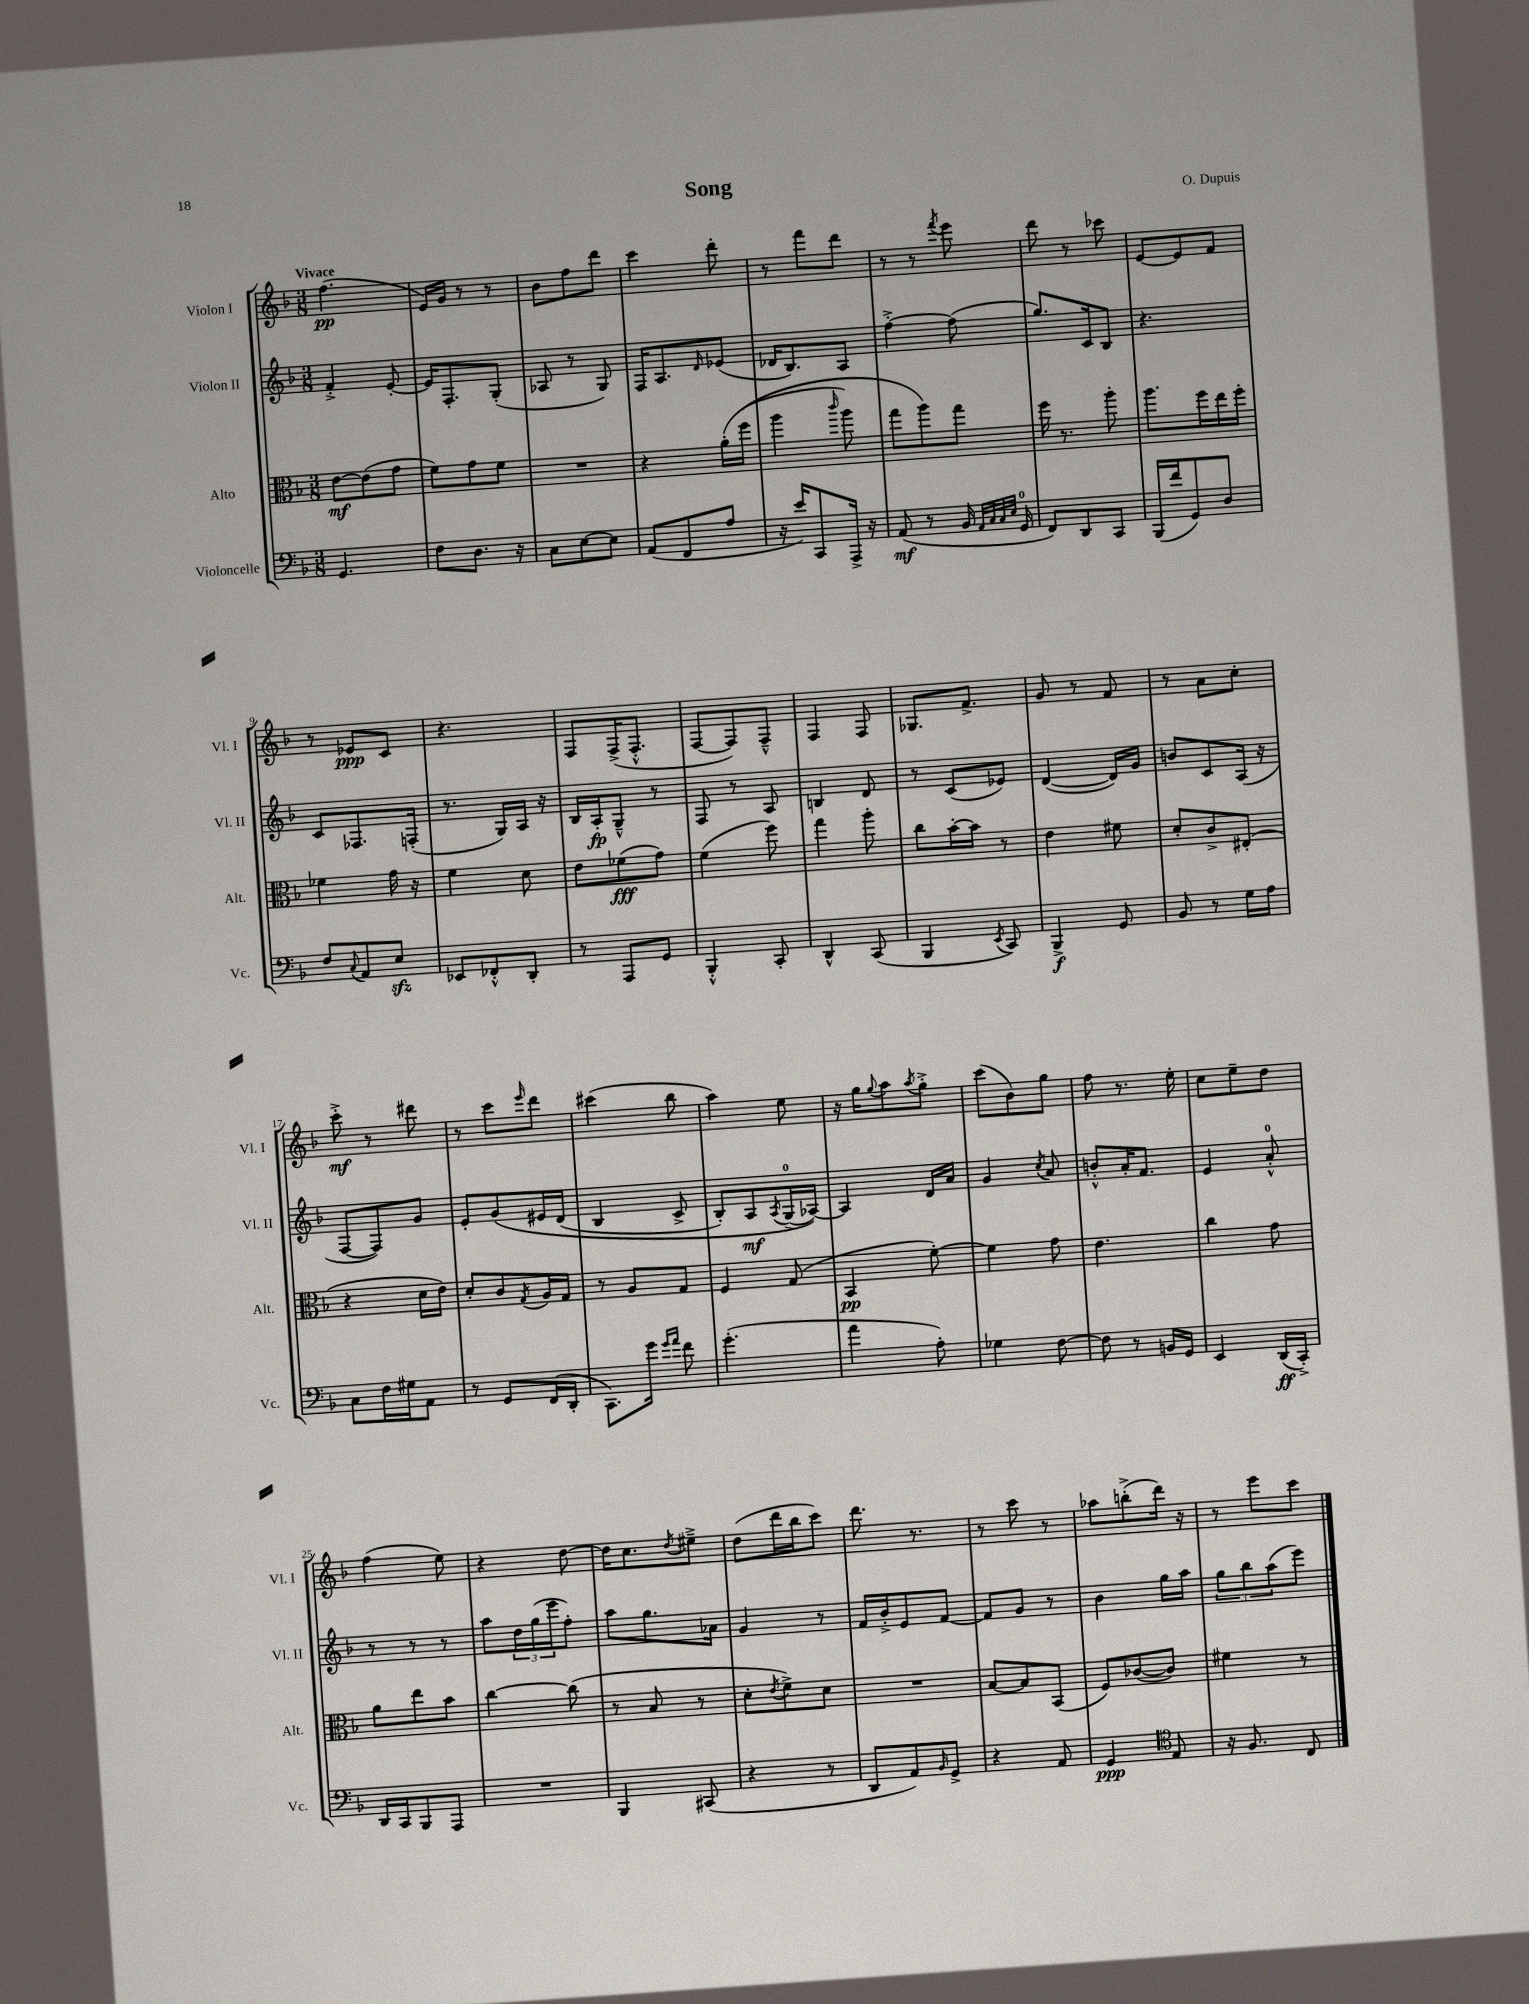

**kern	**dynam	**kern	**dynam	**kern	**dynam	**kern	**dynam
*part4	*part4	*part3	*part3	*part2	*part2	*part1	*part1
*staff4	*staff4	*staff3	*staff3	*staff2	*staff2	*staff1	*staff1
*I"Violoncelle	*	*I"Alto	*	*I"Violon II	*	*I"Violon I	*
*I'Vc.	*	*I'Alt.	*	*I'Vl. II	*	*I'Vl. I	*
*clefF4	*	*clefC3	*	*clefG2	*	*clefG2	*
*k[b-]	*	*k[b-]	*	*k[b-]	*	*k[b-]	*
*M3/8	*	*M3/8	*	*M3/8	*	*M3/8	*
=1	=1	=1	=1	=1	=1	=1	=1
!	!	!	!	!	!	!LO:TX:a:B:t=Vivace	!
4.GG/	.	[8e\L	mf	4f'^/	.	(4.ff\	pp
.	.	(8e\]	.	.	.	.	.
.	.	8g\J	.	[8e'/	.	.	.
=2	=2	=2	=2	=2	=2	=2	=2
8F\L	.	8f\L)	.	16e/KL]	.	16e/LL)	.
.	.	.	.	8.F'/	.	16g/JJ	.
8.D\J	.	8g\	.	.	.	8r	.
.	.	8f\J	.	(8G'/J	.	8r	.
16r	.	.	.	.	.	.	.
=3	=3	=3	=3	=3	=3	=3	=3
8C\L	.	4.r	.	8A-X/	.	8b-\L	.
[8E\	.	.	.	8r	.	8ff\	.
8E\J]	.	.	.	8G/)	.	8ddd\J	.
=4	=4	=4	=4	=4	=4	=4	=4
(8AA/L	.	4r	.	16F/KL	.	4ccc\	.
.	.	.	.	8.A/	.	.	.
8FF/	.	.	.	.	.	.	.
.	.	.	.	16qqd/	.	.	.
8A/J	.	(16a'\LL	.	(8e-X/J	.	8ddd'\	.
.	.	(16ff\JJ	.	.	.	.	.
=5	=5	=5	=5	=5	=5	=5	=5
16r	.	4aa\	.	16d-X/KL	.	8r	.
16e/KL)	.	.	.	8.B-/)	.	.	.
8CC/	.	.	.	.	.	8fff\L	.
.	.	16qqccc/	.	.	.	.	.
16AAA^/Jk	.	8aa\)	.	8A/J	.	8ddd\J	.
16r	.	.	.	.	.	.	.
=6	=6	=6	=6	=6	=6	=6	=6
(8AA/	mf	8gg\L	.	[4ff'^\	.	8r	.
8r	.	8aa\)	.	.	.	8r	.
.	.	.	.	.	.	8qfff/	.
16BB-/	.	8gg\J	.	(8ff\]	.	8eee\	.
32qqAA/LLL	.	.	.	.	.	.	.
32qqC/	.	.	.	.	.	.	.
32qqC/	.	.	.	.	.	.	.
32qqE/JJJ	.	.	.	.	.	.	.
16GG/	.	.	.	.	.	.	.
=7	=7	=7	=7	=7	=7	=7	=7
8FF/L)	.	16ff\	.	8.gg/L)	.	8ddd\	.
.	.	8.r	.	.	.	.	.
8DD/	.	.	.	.	.	8r	.
.	.	.	.	16c/k	.	.	.
8CC/J	.	8aa'\	.	8B-/J	.	8ccc-X\	.
=8	=8	=8	=8	=8	=8	=8	=8
(16BBB-/LL	.	8.aa\L	.	4.r	.	[8e/L	.
16f/J	.	.	.	.	.	.	.
8GG/)	.	.	.	.	.	8e/]	.
.	.	16ff\L	.	.	.	.	.
8D/J	.	16ee\	.	.	.	8f/J	.
.	.	16ff'\JJ	.	.	.	.	.
!!LO:LB:g=z
=9	=9	=9	=9	=9	=9	=9	=9
8F/L	.	4f-X\	.	8c/L	.	8r	.
8qqC/	.	.	.	.	.	.	.
8AA/	.	.	.	8.F-X/	.	8e-X/L	ppp
8Ezz/J	.	16g\	.	.	.	8c/J	.
.	.	16r	.	(16Fn'/Jk	.	.	.
=10	=10	=10	=10	=10	=10	=10	=10
8EE-X/L	.	4f\	.	8.r	.	4.r	.
8FF-X'^^/	.	.	.	.	.	.	.
.	.	.	.	16G/LL)	.	.	.
8DD'/J	.	8d\	.	16A/JJ	.	.	.
.	.	.	.	16r	.	.	.
=11	=11	=11	=11	=11	=11	=11	=11
8r	.	8e\L	.	16B-/LL	.	8F/L	.
.	.	.	.	16A'/J	fp	.	.
8AAA/L	.	(8f-X\	fff	8G~^^/J	.	(16F^/K	.
.	.	.	.	.	.	8.F'^^/J	.
8GG/J	.	8g\J)	.	8r	.	.	.
=12	=12	=12	=12	=12	=12	=12	=12
4BBB-'^^/	.	(4f\	.	8F/	.	[8F/L	.
.	.	.	.	8r	.	8F/])	.
8CC'/	.	8ff\)	.	8A/	.	8F~^^/J	.
=13	=13	=13	=13	=13	=13	=13	=13
4DD^^/	.	4gg\	.	4Bn/	.	4F/	.
(8CC/	.	8aa'\	.	8d/	.	8F/	.
=14	=14	=14	=14	=14	=14	=14	=14
4BBB-/	.	8cc\L	.	8r	.	8.G-X/L	.
.	.	[16b-'\L	.	(8c/L	.	.	.
.	.	16b-\JJ]	.	.	.	8.f^/J	.
8qEE/	.	.	.	.	.	.	.
8CC/)	.	8r	.	8e-X/J)	.	.	.
=15	=15	=15	=15	=15	=15	=15	=15
4BBB-^/	f	4e\	.	([4d/	.	8g/	.
.	.	.	.	.	.	8r	.
8GG/	.	8f#X\	.	16d/LL])	.	8f/	.
.	.	.	.	16g/JJ	.	.	.
=16	=16	=16	=16	=16	=16	=16	=16
8BB-/	.	8d'/L	.	8bn/L	.	8r	.
8r	.	8c^/	.	8c/	.	8a\L	.
16G\LL	.	(8E#X'/J	.	(16A/Jk	.	8cc'\J	.
16A\JJ	.	.	.	16r	.	.	.
!!LO:LB:g=z
=17	=17	=17	=17	=17	=17	=17	=17
8C\L	.	4r	.	[8F/L	.	8ccc'^\	mf
16F\L	.	.	.	8F/])	.	8r	.
16G#X\J	.	.	.	.	.	.	.
8AA\J	.	16d\LL	.	8g/J	.	8ddd#X\	.
.	.	16e\JJ)	.	.	.	.	.
=18	=18	=18	=18	=18	=18	=18	=18
8r	.	8d'/L	.	8e'/L	.	8r	.
8GG/L	.	8c/	.	(8g/	.	8ccc\L	.
.	.	8qG/	.	.	.	16qqeee/	.
(16FF/L	.	16A/L	.	16e#X/L	.	8ddd\J	.
16DD'/JJ	.	16G/JJ	.	(16d/JJ	.	.	.
=19	=19	=19	=19	=19	=19	=19	=19
8.CC\L)	.	8r	.	4B-/	.	(4ccc#X\	.
.	.	8A/L	.	.	.	.	.
16g\Jk	.	.	.	.	.	.	.
16qqg/LL	.	.	.	.	.	.	.
16qqa/JJ	.	.	.	.	.	.	.
8f\	.	8G/J	.	8c^/	.	8bb-\	.
=20	=20	=20	=20	=20	=20	=20	=20
(4.g'\	.	4F/	.	8B-'/L)	.	4aa\)	.
.	.	.	.	8A/	mf	.	.
.	.	.	.	8qA/	.	.	.
.	.	(8G/	.	(16G^/L	.	8ee\	.
.	.	.	.	[16A-X/JJ))	.	.	.
=21	=21	=21	=21	=21	=21	=21	=21
4a\	.	4BB-/	pp	4A-/]	.	16r	.
.	.	.	.	.	.	16gg\KL	.
.	.	.	.	.	.	8qqgg/	.
.	.	.	.	.	.	8aa\	.
.	.	.	.	.	.	8qaa/	.
8A'\)	.	[8f'\)	.	16d/LL	.	8gg'^\J	.
.	.	.	.	16a/JJ	.	.	.
=22	=22	=22	=22	=22	=22	=22	=22
4G-X\	.	4f\]	.	4g/	.	(8ccc\L	.
.	.	.	.	.	.	8b-\)	.
.	.	.	.	8qcc/	.	.	.
[8F\	.	8g\	.	8a/	.	8gg\J	.
=23	=23	=23	=23	=23	=23	=23	=23
8F\]	.	4.e\	.	8bn'^^/L	.	8ff\	.
8r	.	.	.	16a'/K	.	8.r	.
.	.	.	.	8.f/J	.	.	.
16BBn/LL	.	.	.	.	.	.	.
16GG/JJ	.	.	.	.	.	16ee'\	.
=24	=24	=24	=24	=24	=24	=24	=24
4EE/	.	4cc\	.	4e/	.	8cc\L	.
.	.	.	.	.	.	8ee~\	.
(16DD/LL	ff	8g\	.	8a'^^/	.	8dd\J	.
16CC'^/JJ)	.	.	.	.	.	.	.
!!LO:LB:g=z
=25	=25	=25	=25	=25	=25	=25	=25
16DD/LL	.	8a\L	.	8r	.	(4ff\	.
16CC/J	.	.	.	.	.	.	.
8BBB-/	.	8ee\	.	8r	.	.	.
8AAA/J	.	8b-\J	.	8r	.	8ee\)	.
=26	=26	=26	=26	=26	=26	=26	=26
4.r	.	[4cc\	.	8aa\L	.	4r	.
.	.	.	.	24dd\L	.	.	.
.	.	.	.	(24gg\	.	.	.
.	.	.	.	24eee\J	.	.	.
.	.	(8cc\]	.	8ff'\J)	.	[8dd\	.
=27	=27	=27	=27	=27	=27	=27	=27
4BBB-/	.	8r	.	8aa\L	.	16dd\KL]	.
.	.	.	.	.	.	8.cc\	.
.	.	8B-/	.	8.gg\	.	.	.
.	.	.	.	.	.	8qdd/	.
(8CC#X/	.	8r	.	.	.	8ee#X~^\J	.
.	.	.	.	16a-X\Jk	.	.	.
=28	=28	=28	=28	=28	=28	=28	=28
4r	.	8d'\L	.	4g/	.	(8dd\L	.
.	.	8qe/	.	.	.	.	.
.	.	8f^\)	.	.	.	16ddd\L	.
.	.	.	.	.	.	16bb-\J	.
8r	.	8d\J	.	8r	.	8ccc\J)	.
=29	=29	=29	=29	=29	=29	=29	=29
8DD/L	.	4.r	.	16f/LL	.	8.ddd\	.
.	.	.	.	16b-'^/J	.	.	.
8AA/)	.	.	.	8e/	.	.	.
.	.	.	.	.	.	8.r	.
16qqBB-/	.	.	.	.	.	.	.
8GG^/J	.	.	.	[8f/J	.	.	.
=30	=30	=30	=30	=30	=30	=30	=30
4r	.	[8B-/L	.	8f/L]	.	8r	.
.	.	8B-/]	.	8g/J	.	8ccc\	.
8AA/	.	(8BB-/J	.	8r	.	8r	.
=31	=31	=31	=31	=31	=31	=31	=31
4GG/	ppp	8F/L)	.	4b-\	.	8aa-X\L	.
.	.	([8c-X/	.	.	.	(8bbn'^\	.
*clefC4	*	*	*	*	*	*	*
8E/	.	8c-/J])	.	16gg\LL	.	16ddd\Jk)	.
.	.	.	.	16aa\JJ	.	16r	.
=32	=32	=32	=32	=32	=32	=32	=32
16r	.	4f#X\	.	12gg\L	.	8r	.
8.F/	.	.	.	.	.	.	.
.	.	.	.	12bb-\	.	.	.
.	.	.	.	.	.	8eee\L	.
.	.	.	.	(12aa\	.	.	.
8C/	.	8r	.	8eee\J)	.	8ccc\J	.
==	==	==	==	==	==	==	==
*-	*-	*-	*-	*-	*-	*-	*-
